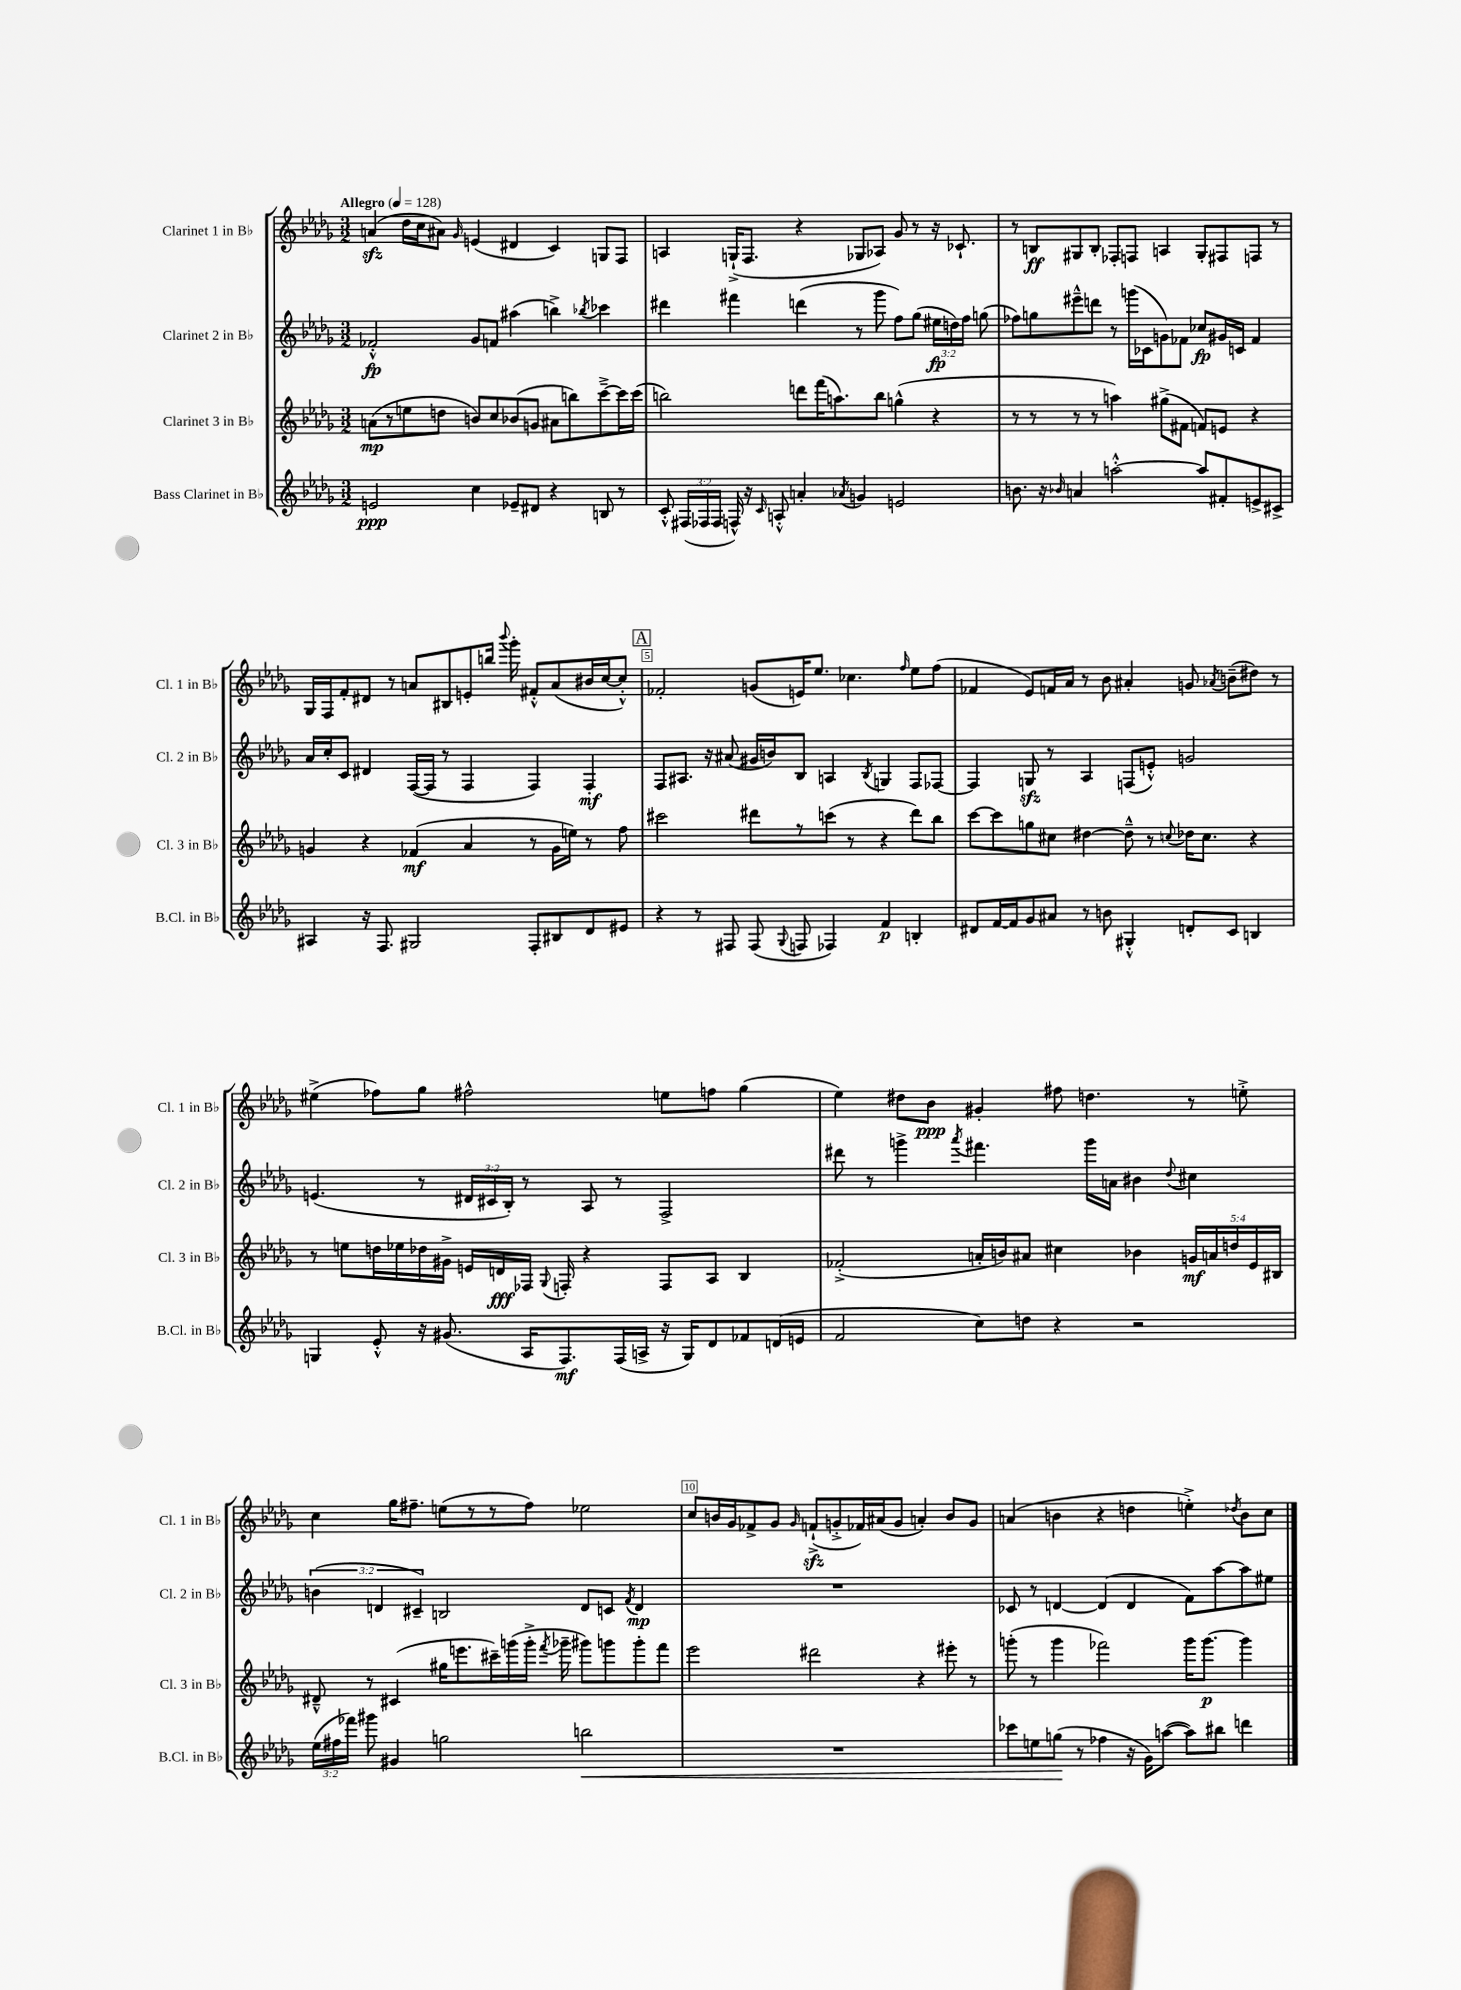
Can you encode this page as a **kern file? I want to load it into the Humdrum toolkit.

**kern	**kern	**kern	**kern
*staff4	*staff3	*staff2	*staff1
*clefG2	*clefG2	*clefG2	*clefG2
*k[b-e-a-d-g-]	*k[b-e-a-d-g-]	*k[b-e-a-d-g-]	*k[b-e-a-d-g-]
*M3/2	*M3/2	*M3/2	*M3/2
*MM128	*MM128	*MM128	*MM128
2e	(8a	2f-'^^	(4a
.	8r	.	.
.	8ee	.	16dd-
.	.	.	16cc
.	8dd	.	8a#)
.	.	.	16qqg-
4cc	8b)	8g-	(4e
.	8cc	8f	.
8e-~	(8b-	(4aa#	4d#
8d#	8g	.	.
4r	8a#	4bb^)	4c)
.	8bb)	.	.
.	.	8qbb-	.
8B	[8ccc~^	4ccc-	8G
8r	16ccc]	.	8F
.	(16ccc	.	.
=	=	=	=
8c'^^	2bb)	4ddd#	4A
(24F#	.	.	.
24F-	.	.	.
24F-	.	.	.
16F^^)	.	4fff#	(16G`^
16r	.	.	8.F
16qqc	.	.	.
8A'^^	.	.	.
4a'	8ddd	(4ddd	4r
.	(16fff	.	.
.	8.aa)	.	.
8qa-	.	.	.
4g	.	8r	8G-
.	8bb	8ggg-	8A-)
2e	(4gg^^	8ff)	8g-
.	.	(8gg-	8r
.	4r	24ee#	16r
.	.	24dd)	.
.	.	.	8.c-`
.	.	24ff	.
.	.	(8gg	.
=	=	=	=
8.b	8r	8ff-)	8r
.	8r	8gg	8B
16r	.	.	.
16qqb-	.	.	.
4a	8r	8eee#~^^	8G#
.	8r	8ddd	8B'
[2aa'^^	4aa)	8r	8F-'
.	.	(16ggg	8F
.	.	16c-	.
.	(8gg#^	8g)	4A
.	8f#	8f-	.
8aa]	8f)	8cc-	8G#'
8f#'	8e	16g#	8F#
.	.	16c	.
8e^	4r	4f-	8F
8c#^	.	.	8r
=	=	=	=
4A#	4g	16a-	16G-
.	.	16cc'	16F
.	.	8c	8f'
16r	4r	4d#	8d#
8.F	.	.	.
.	.	.	8r
2G#	(4f-	([16F	8a
.	.	16F]	.
.	.	8r	8B#
.	4a-	4F	8e'
.	.	.	16bb
.	.	.	8qqbbb-
.	.	.	16ggg-'
8F'	8r	4F)	8f#'^^
8B#	16g	.	(8a
.	16ee)	.	.
8d-	8r	4F'	16b#
.	.	.	[16cc
8e#	8ff	.	8cc'^^])
=	=	=	=
4r	2ccc#	8F	2f-'
.	.	8.A#	.
8r	.	.	.
.	.	16r	.
8F#	.	(8a#	.
(8F#	8ddd#	16g#	(8g
.	.	16b)	.
8qqG-	.	.	.
8F	8r	8B-	16e)
.	.	.	8.ee-
4F-)	(8ccc	4A	.
.	8r	.	4.cc-
.	.	8qB-	.
4f	4r	4G	.
.	.	.	16qqff
4B'	8ddd#)	8F	8ee-
.	8bb-	[8F-	(8ff
=	=	=	=
8d#	[8ccc	4F-]	4f-
[16f	8ccc]	.	.
16f]	.	.	.
8g-	8gg	8G	8e-)
8a#	8cc#	8r	16f
.	.	.	16a-
8r	[4dd#	4A-	8r
8b	.	.	8b-
4G#'^^	8dd#~^^]	(8F	4a#'
.	8r	8e'^^)	.
.	8qqcc	.	.
8d'	16dd-	2g	8g
.	8.cc	.	.
.	.	.	8qa-
8c	.	.	(8b~
4B	4r	.	8dd#)
.	.	.	8r
=	=	=	=
4G	8r	(4.e	(4ee#^
.	8ee	.	.
8e-'^^	16dd	.	8ff-)
.	16ee-	.	.
16r	16dd-	8r	8gg-
(8.g#	16g#^	.	.
.	16e	24d#	2ff#^^
.	.	24c#	.
.	16d	.	.
.	.	24B-')	.
16A-	16F-	8r	.
.	8qqG-	.	.
8.F)	16F'	.	.
.	4r	8A-	.
(16F	.	8r	.
16A^	.	.	.
16r	8F	2F^	8ee
16G)	.	.	.
8d-	8A-	.	8ff
8f-	4B-	.	(4gg-
(16d	.	.	.
16e	.	.	.
=	=	=	=
2f	(2f-'^	8ddd#	4ee-)
.	.	8r	.
.	.	4ggg^	8dd#
.	.	.	8b-
.	.	8qaaa-	.
8cc)	16a'	4.fff#	4g#'
.	16b)	.	.
8dd	8a#	.	.
4r	4cc#	.	8ff#
.	.	16ggg	4.dd
.	.	16a	.
2r	4b-	4b#	.
.	.	8qqdd-	.
.	20g	4cc#	8r
.	20a	.	.
.	20dd	.	.
.	.	.	8ee'^
.	20e-	.	.
.	20B#	.	.
=	=	=	=
(24ee-	8d#~^^	(6b	4cc
24ff#	.	.	.
24fff-)	.	.	.
8ggg#	8r	.	.
.	.	6d	.
4g#	(4c#	.	16gg-
.	.	.	8.ff#~
.	.	6c#~)	.
2gg	16gg#	2B	(8ee
.	8.eee	.	.
.	.	.	8r
.	16ccc#~)	.	8r
.	(16ggg	.	.
.	16ggg'^	.	8ff#)
.	8qfff	.	.
.	16ggg-~	.	.
2bb	8ggg#)	8d	2ee-
.	8ggg	8c	.
.	.	8qf	.
.	8ggg'	4d	.
.	8fff	.	.
=	=	=	=
1.r	2eee-	1.r	8cc
.	.	.	16b
.	.	.	16g-
.	.	.	8f-^
.	.	.	8g-
.	.	.	16qqg-
.	2ddd#	.	(8f`^
.	.	.	8g'^
.	.	.	16f-)
.	.	.	(16a#
.	.	.	8g
.	4r	.	4a')
.	8eee#'	.	8b
.	8r	.	8g
=	=	=	=
8ccc-	(8ggg'	8c-	(4a
8ee	8r	8r	.
(8gg	4ggg	[4d	4b
8r	.	.	.
4ff-	2fff-)	(4d]	4r
16r	.	4d	4dd
16g-)	.	.	.
([8aa	.	.	.
8aa])	16ggg	8f)	4ee'^)
.	[8.ggg	.	.
8bb#	.	[8aa-	.
.	.	.	8qdd-
4ddd	4ggg]	8aa-]	8b
.	.	8ee#	8cc
==	==	==	==
*-	*-	*-	*-
